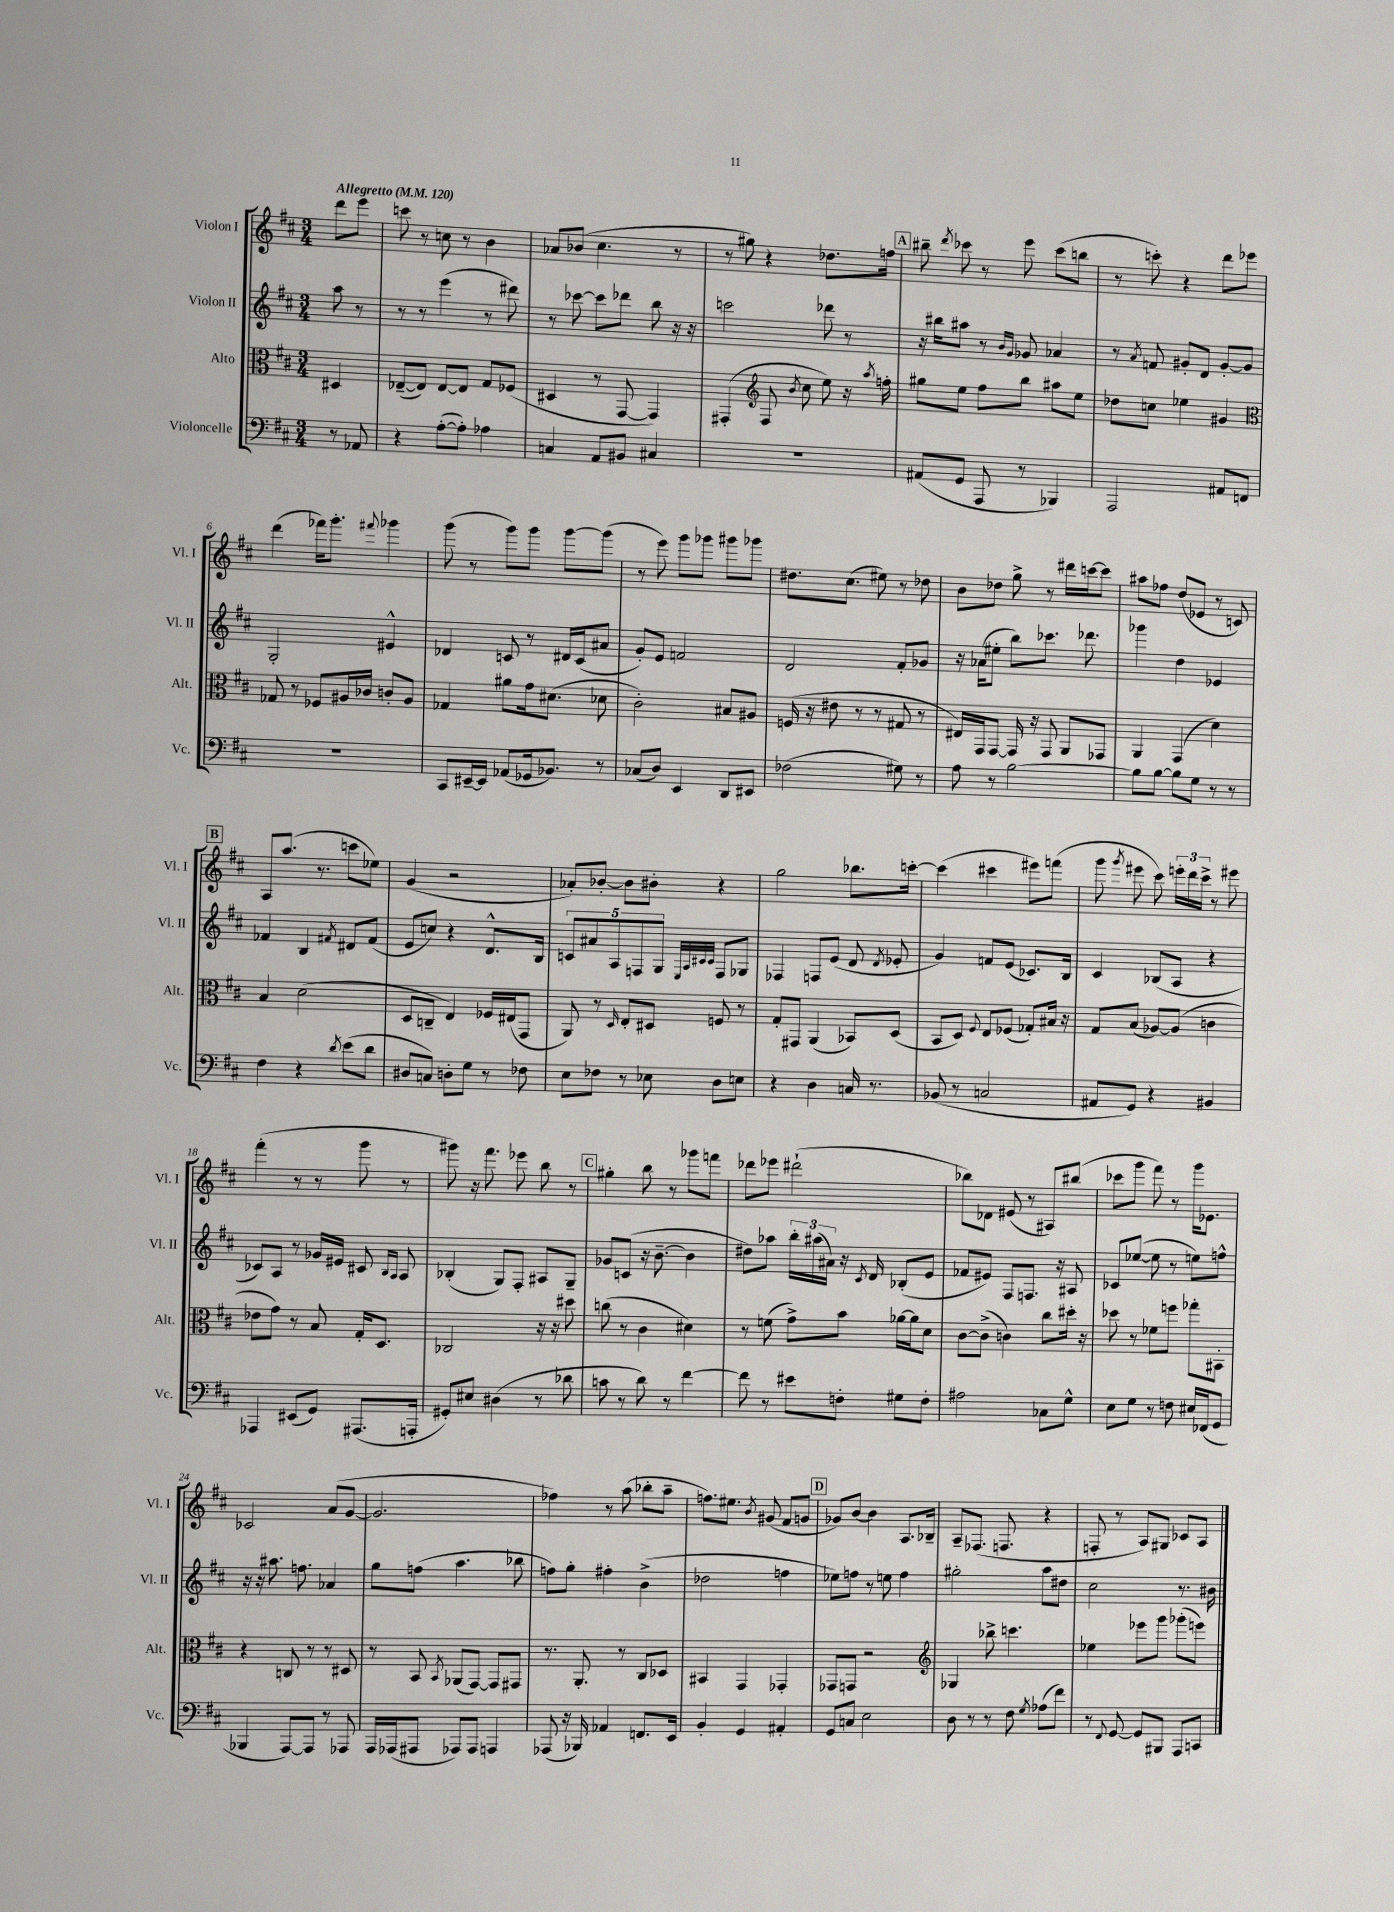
<<
\new StaffGroup <<
\new Staff = "s0" \with { instrumentName = "Violon I" shortInstrumentName = "Vl. I" } {
    \clef treble \key d \major \numericTimeSignature \time 3/4 \partial 4 \tempo "Allegretto" 4 = 120
    \autoBeamOff d'''8[ e'''8] |
    c'''8 r8 c''8 r8 b'4 |
    aes'8[ bes'8]( cis''4. r8 |
    r8 gis''8) r4 des''8.[ f''16] |
    \mark \markup { \box "A" } bis''8-- \acciaccatura { d'''8 } ces'''8 r8 e'''8 ces'''8[( b''8] |
    r8 c'''8-.) r4 d'''8[ ees'''8] |
    d'''4( fes'''16[) g'''8.]-. \appoggiatura { fis'''8 } ges'''4 |
    g'''8( r8 g'''8[) g'''8] g'''8[~ g'''8]( |
    r8 e'''8) g'''8[ ges'''8] gis'''8[ ges'''8] |
    dis''8.[ cis''8.]( eis''8) r8 des''8 |
    b'8[ des''8] g''8-> r8 dis'''16[ c'''16~ c'''8] |
    ais''8[ fes''8] d''8[( ees'8] r8 c'8) |
    \mark \markup { \box "B" } a8[ a''8.]( r8. c'''8[ ees''8]) |
    g'4( r2 |
    aes'8[-.) bes'8]~-. bes'8[ bis'8]-. r4 |
    g''2 bes''8.[ c'''16]~-. |
    c'''4( cis'''4 eis'''8[) f'''8]( |
    g'''8 \acciaccatura { g'''8 } eis'''8 cis'''8) \tuplet 3/2 { e'''16[-. d'''16 cis'''16]-> } r8 eis'''8 |
    fis'''4-.( r8 r8 g'''8 r8 |
    gis'''8) r16 fis'''8. ees'''8 b''8 r8 |
    \mark \markup { \box "C" } gis''4-. b''8 r8 ges'''8[ f'''8] |
    des'''8[ ees'''8] dis'''2-!( |
    bes''8[) des'8] eis'8( r8 ais8[) bis''8]( |
    ces'''8[ g'''8] fis'''8) r8 g'''16[ ees'8.] |
    ces'2 a'8[( g'8]~ |
    g'2. |
    fes''4) r8 a''8( bes''8[-. a''8]-- |
    f''8.[) eis''8.] \acciaccatura { b'8 } gis'8( fis'8[ g'8] |
    \mark \markup { \box "D" } ges'8[) b'8]~ b'4 a8.[ bes16]-- |
    a8[-- fes8.]( f8. r4 |
    f8-. r8 a8[) gis8] ces'8[ a8] \bar "|." |
}
\new Staff = "s1" \with { instrumentName = "Violon II" shortInstrumentName = "Vl. II" } {
    \clef treble \key d \major \numericTimeSignature \time 3/4 \partial 4
    \autoBeamOff a''8 r8 |
    r8 r8 e'''4( r8 dis'''8) |
    r8 ces'''8~ ces'''8[ des'''8] b''8 r16 r16 |
    c'''2 des'''8 r8 |
    \mark \markup { \box "A" } r16 bis''16[ ais''8] r8 \grace { b'16[ g'16] } ges'8 aes'4 |
    r8 \acciaccatura { a'8 } f'8 gis'8[-. d'8] gis'8[~-. gis'8] |
    g2-. eis'4-^ |
    des'4 c'8 r8 dis'16[ c'16( ais'8] |
    g'8[-.) e'8] f'2 |
    d'2 fis'8[-. ges'8] |
    r16 aes'16[( eis''8]-. b''8[) ces'''8.] des'''8. |
    ges'''4 d''4 ees'4 |
    \mark \markup { \box "B" } fes'4 b4 \acciaccatura { fis'8 } dis'8[ fis'8]( |
    e'8[ c''8]) r4 d'8.[-^ b16] |
    \tuplet 5/4 { c'8[ ais'8 a8 f8 g8] } \grace { e32[ a32 cis'32 cis'32] } f8[ ges8] |
    fes4 f8[ e'8]( d'8 \acciaccatura { d'8 } ees'8-. |
    g'4) f'8[ e'8]( ces'8.[) b16] |
    cis'4 bes8[( a8] r4 |
    ces'8[) a8] r8 ges'16[ eis'16] cis'8 \grace { b16[ a16] } a8 |
    bes4-.( g8[) fis8]-. ais8[ g8]-- |
    \mark \markup { \box "C" } ges'8[ c'8]( r16 b'8.~-- b'4 |
    dis''8[) aes''8] \tuplet 3/2 { b''16[-. ais''16( ais'16]) } r16 \acciaccatura { cis'8 } d'16 bes8[-.( e'8] |
    fes'8[ eis'8]) fis8[ f8.] r16 ais8 |
    ces'8[ ees''8]~( ees''8 r8 e''8[) f''8]-^ |
    r16 r16 ais''8. f''8. aes'4 |
    g''8[ f''8]( a''4. bes''8 |
    f''8[) g''8]-. fis''4-. b'4->( |
    des''2 f''4 |
    \mark \markup { \box "D" } ees''8[) f''8] r8 e''8 f''4 |
    gis''2-. a''8[ dis''8] |
    cis''2 r8. bis'16 \bar "|." |
}
\new Staff = "s2" \with { instrumentName = "Alto" shortInstrumentName = "Alt." } {
    \clef alto \key d \major \numericTimeSignature \time 3/4 \partial 4
    \autoBeamOff dis4 |
    ees8[~--( ees8]) ees8[~ ees8] g8[ fes8]( |
    dis4 r8 g,8~ g,4) |
    gis,4-.( \clef treble fis8 \acciaccatura { b'8 } cis''8 e''8) r16 \acciaccatura { a''8 } f''16-. |
    \mark \markup { \box "A" } gis''8[ e''8] fis''8[ b''8] ais''8[ e''8] |
    des''8[ c''8] ees''4 gis'4 |
    \clef alto ges8 r8 fes8[ ais16 ces'16] c'8[-. ais8] |
    ges4 ais'8[ g'16 dis'8.]( des'8 |
    cis'2-.) bis8[ ais8] |
    f16( r16 eis'8 r8 r8 gis8 r8 |
    eis16[) g,16 g,8]~ g,16 r16 g,8 a,8[ ges,8] |
    a,4 g,4( d'4) |
    \mark \markup { \box "B" } b4 d'2( |
    d8[ c8]-- e4) fes16[ eis16( g,8] |
    a,8) r8 \grace { d16 } e8[-. dis8] f8 r8 |
    g8[-. gis,8] a,4( bes,8[) d8]( |
    b,8[ d8]) \appoggiatura { fis8 } e8[ fes8]( ges8[-.) bis16] r16 |
    g8[ b8]( aes8[~) aes8]( c'4 |
    ees'8[ g'8]) r8 b8 g16[-. d8.] |
    ces2 r16 r16 dis''8 |
    \mark \markup { \box "C" } c''8( r8 cis'4 dis'4) |
    r8 f'8( g'8[->) b'8] aes'16[~ aes'16 d'8] |
    cis'8[~ cis'8]->( c'4) cis''8[ dis''16]-. r16 |
    des''8 r8 fes'8[ f''8] ges''8[-. bis,8]-. |
    r4 c8 r8 r8 dis8 |
    r8 b,8 \acciaccatura { b,8 } aes,8[( g,8]~) g,8[ gis,8] |
    r8. a,8.-. r8 cis8[ des8] |
    bis,4 g,4 ges,4-. |
    \mark \markup { \box "D" } ges,8[ g,8] r2 |
    \clef treble ges4 bes''8-> c'''4. |
    ees''4 ees'''8[ g'''8] ges'''8[-.( e'''8]) \bar "|." |
}
\new Staff = "s3" \with { instrumentName = "Violoncelle" shortInstrumentName = "Vc." } {
    \clef bass \key d \major \numericTimeSignature \time 3/4 \partial 4
    \autoBeamOff r8 aes,8 |
    r4 a8[~-.( a8]-.) aes4 |
    c4 a,8[ bis,8] cis4 |
    R2. |
    \mark \markup { \box "A" } ais,8[( g,8] a,,8 r8 bes,,4) |
    a,,2 ais,8[ f,8] |
    R2. |
    cis,8[ eis,16~-- eis,16] aes,8[( ges,16 bes,8.]) r8 |
    ces8[( d8]) e,4 d,8[ eis,8] |
    fes2( gis8) r8 |
    a8 r8 b2~ |
    b8[ b8]~ b8[ g8] r8 r8 |
    \mark \markup { \box "B" } fis4 r4 \acciaccatura { d'8 } e'8[( d'8] |
    dis8[ c8]) d8[-. g8] r8 fes8 |
    e8[ fes8] r8 ees8 d8[ e8] |
    r4 d4 c16 r8. |
    bes,8( r8 c2 |
    ais,8[ g,8]) r4 bis,4 |
    aes,,4 eis,8[( g,8]) ais,,8.[( a,,16]-. |
    gis,8[-.) eis8] dis4( r8 des'8 |
    \mark \markup { \box "C" } c'8 r8 d'8) r8 fis'4~ |
    fis'8 r8 eis'8[ f8]-. gis8[ f8]-. |
    ais2 ces8[ g8]-^ |
    e8[ g8] r8 f8 eis16[ fes,16( g,8] |
    bes,,4 a,,8[~) a,,8] r8 aes,,8 |
    a,,16[ aes,,16( ais,,8] aes,,8[) aes,,8] a,,4 |
    aes,,8( r16 bes,,16) aes,4 f,8.[ e,16] |
    b,4-. g,4 ais,4-. |
    \mark \markup { \box "D" } g,8[ c8] e2 |
    d8 r8 r8 fis8 \acciaccatura { g8 } aes8[( fis'8]) |
    r8 \appoggiatura { fis,8 } g,8~ g,8[ bis,,8] a,,8[ c,8] \bar "|." |
}
>>
>>
